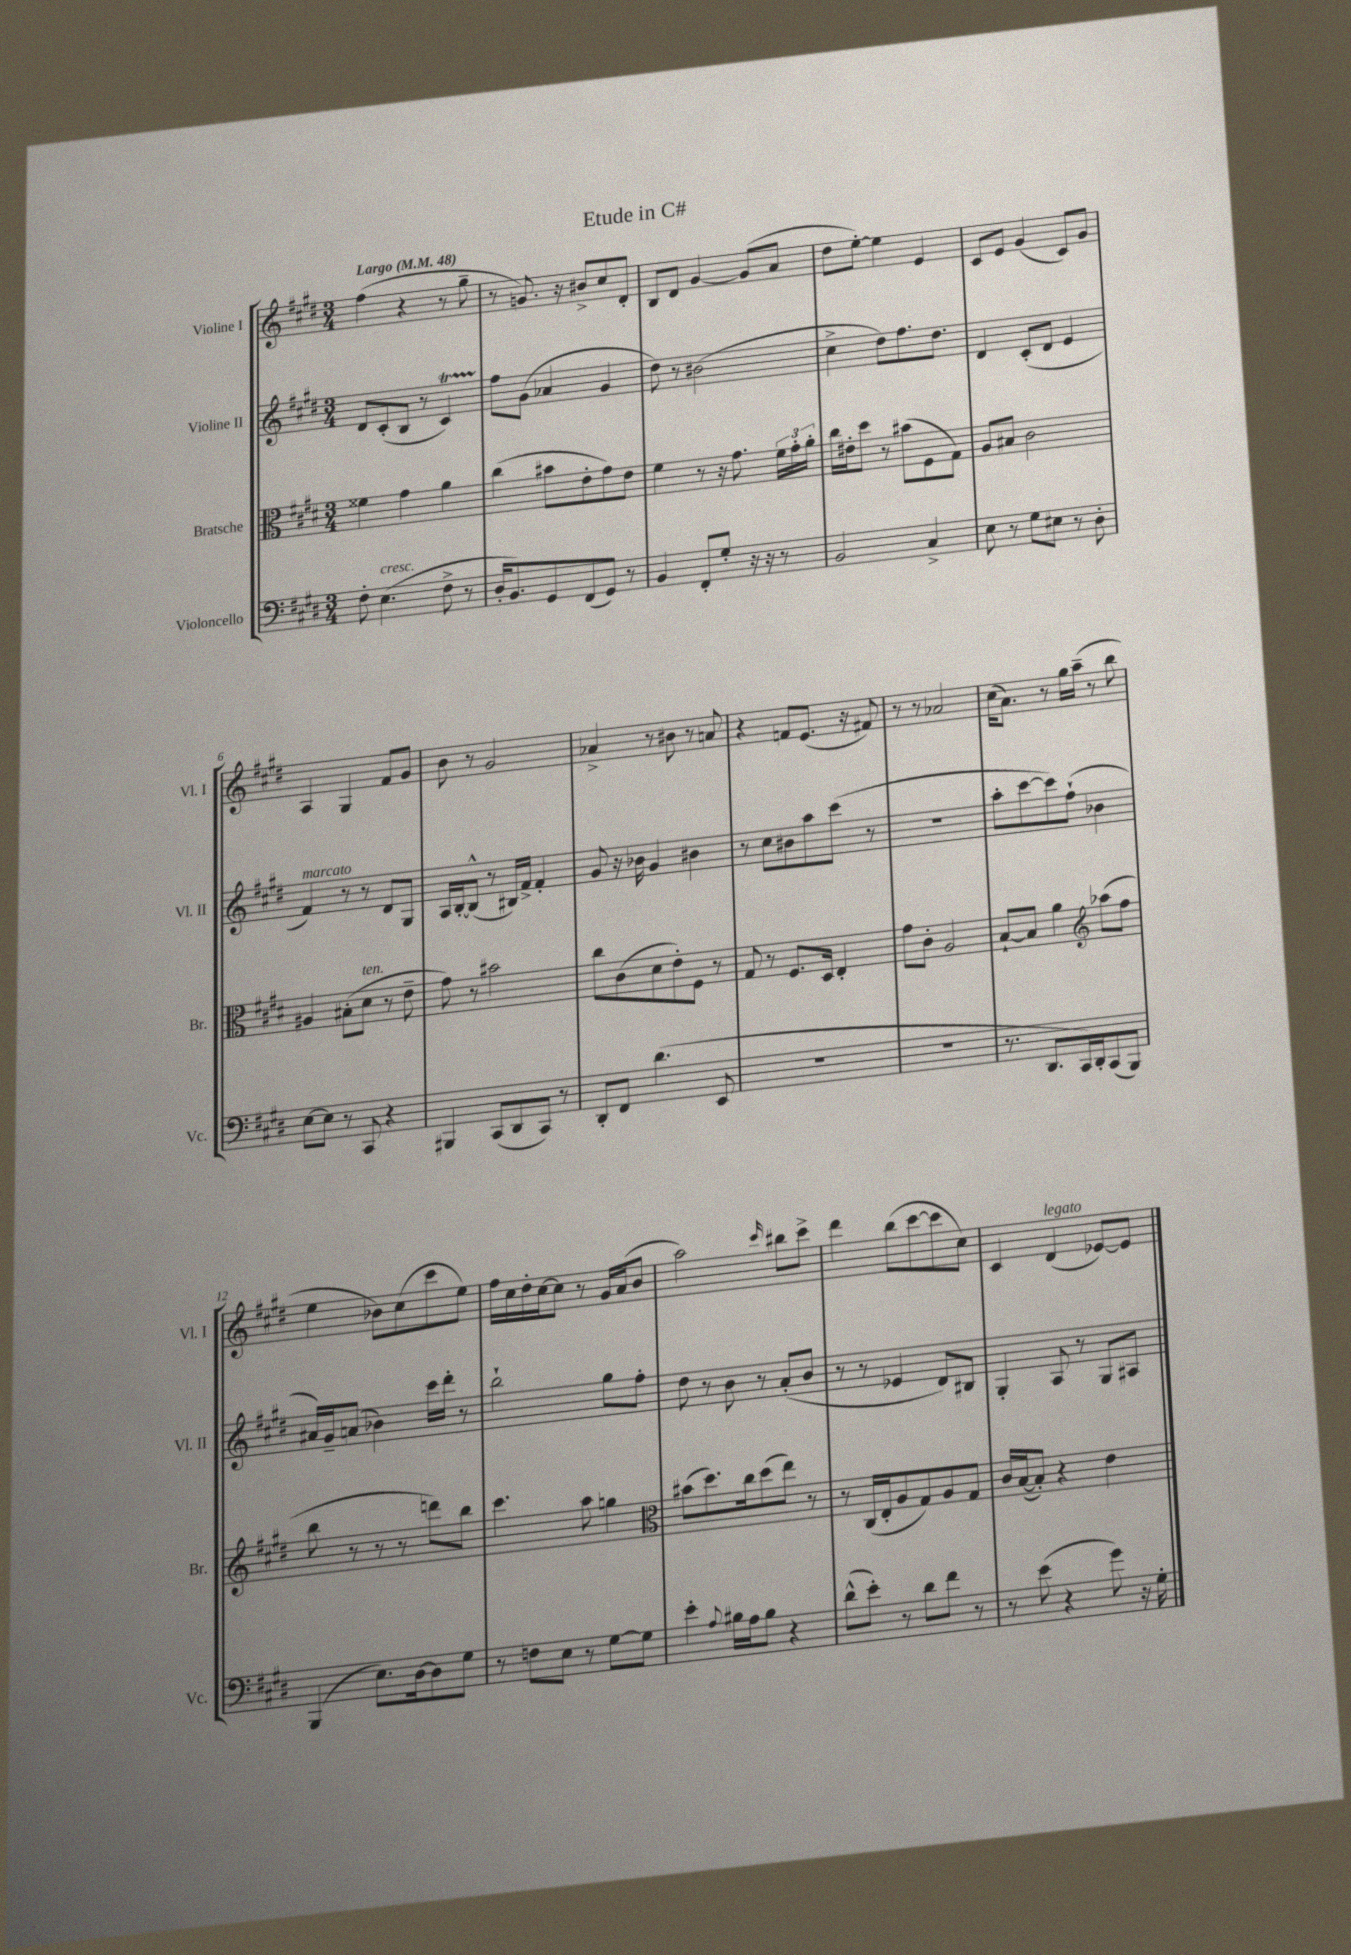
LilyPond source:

\header { title = "Etude in C#" }
<<
\new StaffGroup <<
\new Staff = "s0" \with { instrumentName = "Violine I" shortInstrumentName = "Vl. I" } {
    \clef treble \key e \major \numericTimeSignature \time 3/4 \tempo "Largo" 4 = 48
    \autoBeamOff fis''4( r4 r8 gis''8-- |
    r8 g'8.) r16 bis'8[-> cis''8 dis'8]-. |
    b8[ dis'8] gis'4~ gis'8[( a'8] |
    dis''8[ e''8]~-.) e''4 e'4 |
    cis'8[ e'8] gis'4( cis'8[) gis'8] |
    a4 gis4 fis'8[ gis'8] |
    b'8 r8 gis'2 |
    aes'4-> r8 bis'8 r8 a'8 |
    r4 f'8[ e'8.]( r16 fis'8) |
    r8 r8 aes'2 |
    cis''16[( a'8.]) r8 gis''16[ a''16]--( r8 b''8 |
    e''4 bes'8[) cis''8( cis'''8 e''8]) |
    fis''16[ cis''16 dis''16-. cis''16~ cis''8] r8 gis'16[ a'16( b'8] |
    a''2) \grace { cis'''16 } bis''8[ cis'''8]-> |
    dis'''4 b''8[( cis'''8~ cis'''8 cis''8]) |
    cis'4 dis'4^\markup { \italic "legato" }( ees'8[~) ees'8] \bar "|." |
}
\new Staff = "s1" \with { instrumentName = "Violine II" shortInstrumentName = "Vl. II" } {
    \clef treble \key e \major \numericTimeSignature \time 3/4
    \autoBeamOff dis'8[ cis'8-.( b8] r8 cis'4\startTrillSpan) |
    fis''8[\stopTrillSpan gis'8]( aes'4 gis'4 |
    dis''8) r8 bis'2( |
    cis''4-> dis''8[) fis''8. dis''8.] |
    dis'4 cis'8[-.( dis'8] e'4 |
    fis'4^\markup { \italic "marcato" }) r8 r8 dis'8[ gis8] |
    a16[ b16~-. b8]-^( r8 bis16[) fis'16]-> fis'4-. |
    gis'8 r16 bes'16 gis'4 bis'4 |
    r8 cis''8[ bis'8 a''8 cis'''8]( r8 |
    R2. |
    a''8[-. cis'''8~ cis'''8) fis''8]-!( bes'4 |
    ais'16[) gis'16-- a'8]( bes'4) cis'''16[ dis'''16]-. r8 |
    b''2-! gis''8[ fis''8]-. |
    dis''8 r8 b'8 r8 a'8[-.( b'8] |
    r8 r8 ees'4 dis'8[) bis8] |
    gis4-. a8 r8 gis8[ ais8] \bar "|." |
}
\new Staff = "s2" \with { instrumentName = "Bratsche" shortInstrumentName = "Br." } {
    \clef alto \key e \major \numericTimeSignature \time 3/4
    \autoBeamOff fisis'4 gis'4 a'4 |
    cis''4( bis'8[ e'8-. gis'8) e'8] |
    fis'4 r8 r16 gis'8. \tuplet 3/2 { fis'16[ gis'16-. a'16]-. } |
    cis''16[ eis'16-. dis''8] r8 bis'8[( fis8 gis8]) |
    a8[ bis8] cis'2 |
    ais4 bis8[-.( dis'8]^\markup { \italic "ten." } r8 e'8-- |
    gis'8) r8 bis'2 |
    cis''8[ cis'8( dis'8 e'8-.) fis8] r8 |
    gis8 r8 fis8.[ dis16] e4-. |
    gis'8[ cis'8]-. a2 |
    b8[~-! b8] a'4 \clef treble aes''8[( fis''8] |
    b''8 r8 r8 r8 d'''8[) b''8] |
    cis'''4. a''8 g''4 |
    \clef alto bis'8[( dis''8.) cis''16 dis''8( e''8]) r8 |
    r8 cis16[( e16-. a8 gis8) a8 gis8] |
    cis'16[ b16~( b8]-.) r4 e'4 \bar "|." |
}
\new Staff = "s3" \with { instrumentName = "Violoncello" shortInstrumentName = "Vc." } {
    \clef bass \key e \major \numericTimeSignature \time 3/4
    \autoBeamOff fis8-. e4.^\markup { \italic "cresc." }( fis8-> r8 |
    dis16[-. b,8.) gis,8 fis,8( gis,8]) r8 |
    b,4 fis,8[-. gis8]-. r16 r16 r8 |
    b,2 cis4-> |
    e8 r8 gis8[ eis8] r8 dis8-. |
    e8[~ e8] r8 cis,8 r4 |
    bis,,4 cis,8[( dis,8 cis,8]) r8 |
    dis,8[-. fis,8] dis'4.( e,8 |
    R2. |
    R2. |
    r8. dis,8.[ cis,16) dis,16-. cis,8( b,,8]) |
    b,,4( e8.[) dis16~ dis8 gis8] |
    r8 f8[ e8] r8 gis8[~ gis8] |
    e'4-. \appoggiatura { a8 } bis16[ a16 bis8] r4 |
    dis'8[-^( e'8]-.) r8 dis'8[ fis'8] r8 |
    r8 e'8( r4 gis'8) r16 gis16-. \bar "|." |
}
>>
>>
